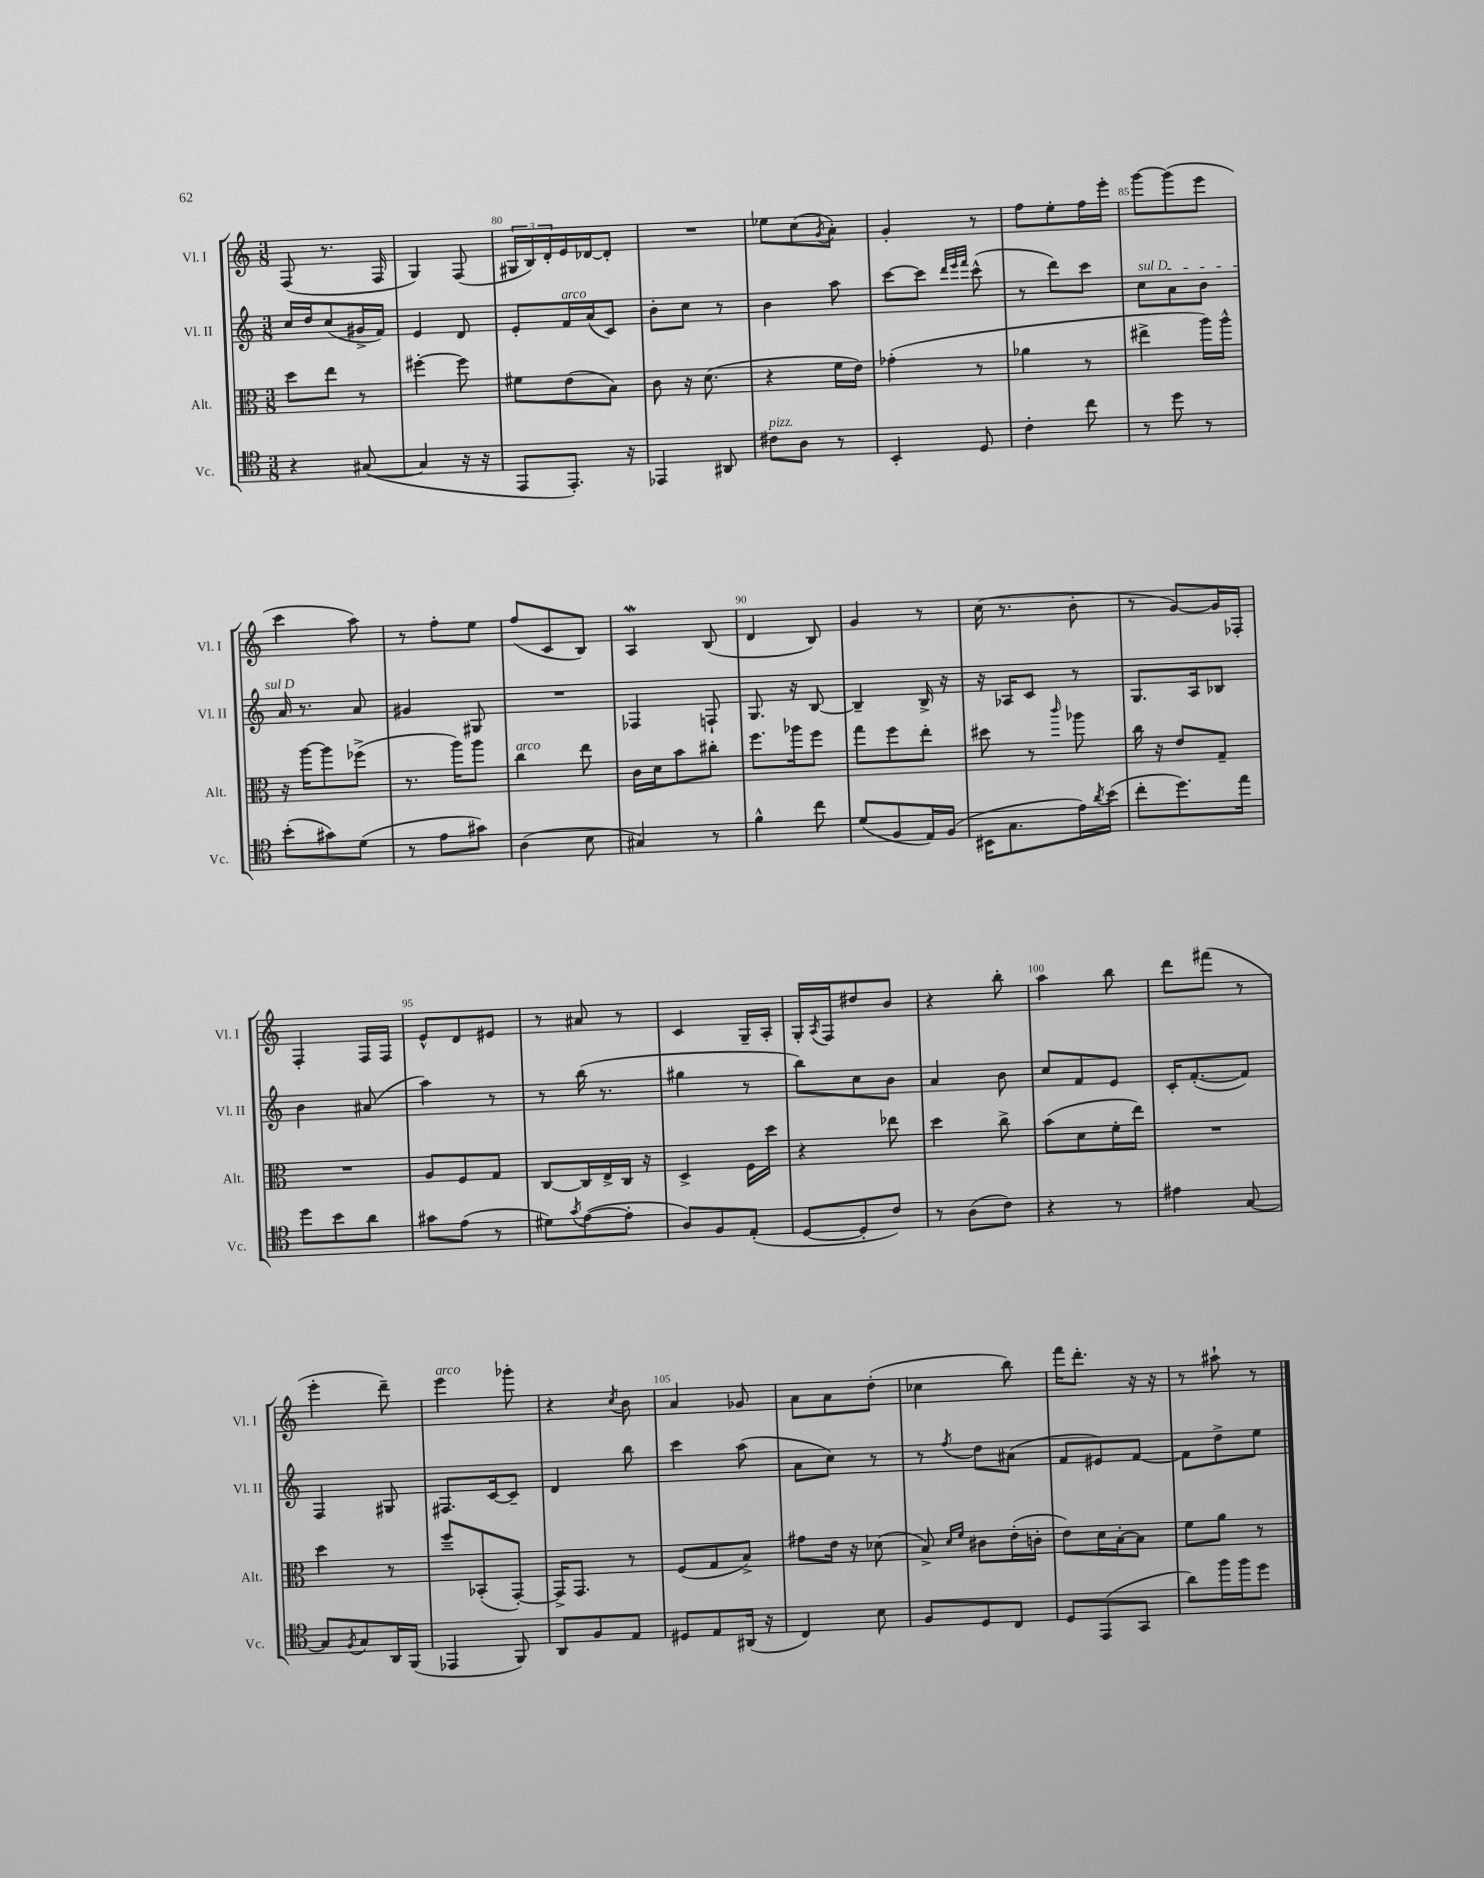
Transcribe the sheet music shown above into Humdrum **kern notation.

**kern	**kern	**kern	**kern
*part4	*part3	*part2	*part1
*staff4	*staff3	*staff2	*staff1
*I"Vc.	*I"Alt.	*I"Vl. II	*I"Vl. I
*I'Vc.	*I'Alt.	*I'Vl. II	*I'Vl. I
*clefC4	*clefC3	*clefG2	*clefG2
*k[]	*k[]	*k[]	*k[]
*M3/8	*M3/8	*M3/8	*M3/8
=78	=78	=78	=78
4r	8dd\L	16cc/LL	(8F/
.	.	16dd/J	.
.	8ee\J	(8cc/	8.r
([8G#X/	8r	16g#X^/L	.
.	.	16f/JJ)	16F/
=79	=79	=79	=79
4G#/]	[4ff#X'\	4e/	4G/)
16r	8ff#\]	8d/	(8F/
16r	.	.	.
=80	=80	=80	=80
8EE/L	8f#X\L	8e'/L	24G#X/LL
.	.	.	24B/)
.	.	.	24d'/
!	!	!LO:TX:a:i:t=arco	!
8.EE'/J)	(8e\	16f/L	16e/
.	.	(16a/J	[16d-X/J
.	8B\J)	8c/J)	8d-'/J]
16r	.	.	.
=81	=81	=81	=81
4EE-X/	8c\	8b'\L	4.r
.	16r	8cc\J	.
.	(8.d\	.	.
8AA#X/	.	8r	.
=82	=82	=82	=82
!LO:TX:a:i:t=pizz.	!	!	!
8c#X\L	4r	4b\	8ee-X\L
8A\J	.	.	(8cc\
.	.	.	8qg/
8r	16f\LL	8aa\	8a'\J)
.	16e\JJ)	.	.
=83	=83	=83	=83
4BB'/	(4g-X'\	[8ccc\L	4g'/
.	.	8ccc\J]	.
.	.	32qqddd/LLL	.
.	.	32qqeee/	.
.	.	32qqfff/JJJ	.
8D/	8r	(8ccc^^\	8r
=84	=84	=84	=84
4c'\	4a-X\	8r	8ff\L
.	.	8ddd\L)	8ee'\
8cc\	8r	8ccc\J	16ff\L
.	.	.	16eee'\JJ
=85	=85	=85	=85
!	!	!LO:TX:a:i:t=sul D	!
8r	4ee#X^\	8cc\L	[8ggg\L
8dd\	.	8a\	(8ggg\]
8r	16aa\LL)	8b\J	8eee\J
.	16aa^^\JJ	.	.
!!LO:LB:g=z
=86	=86	=86	=86
(8b'\L	16r	16a/	4ccc\
.	[16aa\KL	8.r	.
8g#X\)	8aa\]	.	.
(8d\J	(8ff-X^\J	8a/	8aa\)
=87	=87	=87	=87
8r	8.r	4g#X/	8r
8e\L	.	.	8ff'\L
.	16aa\KL)	.	.
8g#X\J)	8aa\J	8G#X/	8ee\J
=88	=88	=88	=88
!	!LO:TX:a:i:t=arco	!	!
(4A\	4cc\	4.r	(8ff/L
.	.	.	8c/
8B\	8ee\	.	8B/J)
=89	=89	=89	=89
4G#X/)	16c\LL	4F-X/	4AW/
.	16d\J	.	.
.	8b\	.	.
8r	8cc#X'\J	8Fn`/	(8B/
=90	=90	=90	=90
4f^^\	8.ff\L	8.G/	4d/
.	16aa-X\k	16r	.
8cc\	8ff\J	[8B/	8B/)
=91	=91	=91	=91
(8d/L	8gg\L	4B~/]	4g/
8F/	8ff\	.	.
16E/L)	8ee'\J	16B^/	8r
(16F/JJ	.	16r	.
=92	=92	=92	=92
16BB#X\KL	8dd#X\	16r	(16cc\
8.G\	.	16A-X/KL	8.r
.	8r	8c/J	.
.	16qqccc/	.	.
16e\L)	8aa-X\	8r	8b'\
8qa/	.	.	.
(16b\JJ	.	.	.
=93	=93	=93	=93
8cc'\L	16cc\	8.G/L	8r
.	16r	.	.
8.dd\)	8e/L	.	[8g/L)
.	.	16A/k	.
.	8G~/J	8B-X/J	16g/L]
16ee\Jk	.	.	16F-X'/JJ
!!LO:LB:g=z
=94	=94	=94	=94
8dd\L	4.r	4b\	4F'/
8b\	.	.	.
8a\J	.	(8a#X/	16F/LL
.	.	.	16F/JJ
=95	=95	=95	=95
8g#X\L	8A/L	4aa\)	8e^^/L
(8e\J	8F/	.	8d/
8r	8G/J	8r	8e#X/J
=96	=96	=96	=96
8d#X\L)	[8C/L	8r	8r
8qg/	.	.	.
([8e\	16C/L]	(16bb\	8a#X/
.	16E^/	8.r	.
8e'\J]	16C/JJ	.	8r
.	16r	.	.
=97	=97	=97	=97
8A/L)	4D^/	4gg#X\	4c/
8F/	.	.	.
(8E'/J	16F\LL	8r	16G~/LL
.	16dd\JJ	.	16A'/JJ
=98	=98	=98	=98
[8D/L	4r	8bb\L)	16G'/LL
.	.	.	8qA/
.	.	.	16F/J
8D'/]	.	8cc\	8dd#X/
8c/J)	8ee-X\	8b\J	8b/J
=99	=99	=99	=99
8r	4dd\	4a/	4r
(8A\L	.	.	.
8c\J)	8cc^\	8b\	8bb'\
=100	=100	=100	=100
4r	(8b\L	8cc/L	4aa\
.	8d\	8f/	.
8r	16f'\L	8e/J	8bb\
.	16ee\JJ)	.	.
=101	=101	=101	=101
4e#X\	4.r	16c'/KL	8ddd\L
.	.	([8.f'/	.
.	.	.	(8fff#X\J
[8G/	.	8f/J])	8r
!!LO:LB:g=z
=102	=102	=102	=102
8G/L]	4dd\	4F/	4eee'\
8qF/	.	.	.
8G/	.	.	.
16AA/L	8r	8G#X/	8ddd~\)
(16FF/JJ	.	.	.
=103	=103	=103	=103
!	!	!	!LO:TX:a:i:t=arco
4EE-X/	8ff~/L	8.F#X/L	4eee\
.	(8BB-X'/	.	.
.	.	[16c/k	.
8FF/)	[8GG'/J)	8c~/J]	8ggg-X'\
=104	=104	=104	=104
8AA/L	16GG^/KL]	4d/	4r
.	8.GG/J	.	.
8F/	.	.	.
.	.	.	8qcc/
8E/J	8r	8bb\	8b\
=105	=105	=105	=105
8D#X/L	(8F/L	4ccc\	4a/
8E/	8G/	.	.
(16AA#X/Jk	8B^/J)	(8aa\	8g-X/
16r	.	.	.
=106	=106	=106	=106
4C/)	8g#X\L	8a\L	8a\L
.	16e\Jk	8cc\J)	8a\
.	16r	.	.
8B\	(8d-X\	8r	(8dd'\J
=107	=107	=107	=107
8F/L	8B^/)	8r	4cc-X\
.	16qqd/LL	.	.
.	16qqf/JJ	8qff/	.
8D/	8c#X\L	8dd\L	.
8C/J	(16e'\L	(8a#X\J	8bb\)
.	16cn'\JJ	.	.
=108	=108	=108	=108
8D/L	8e\L)	8f/L	16fff\KL
.	.	.	8.ddd'\J
(8EE/	16d\L	8e#X/)	.
.	[16B'\J	.	.
8GG/J	8B\J]	[8f/J	16r
.	.	.	16r
=109	=109	=109	=109
8a\L)	8f\L	8f\L]	8r
16ff\L	8a\J	8dd^\	8aa#X`\
16ff\J	.	.	.
8dd\J	8r	8ee\J	8r
==	==	==	==
*-	*-	*-	*-
